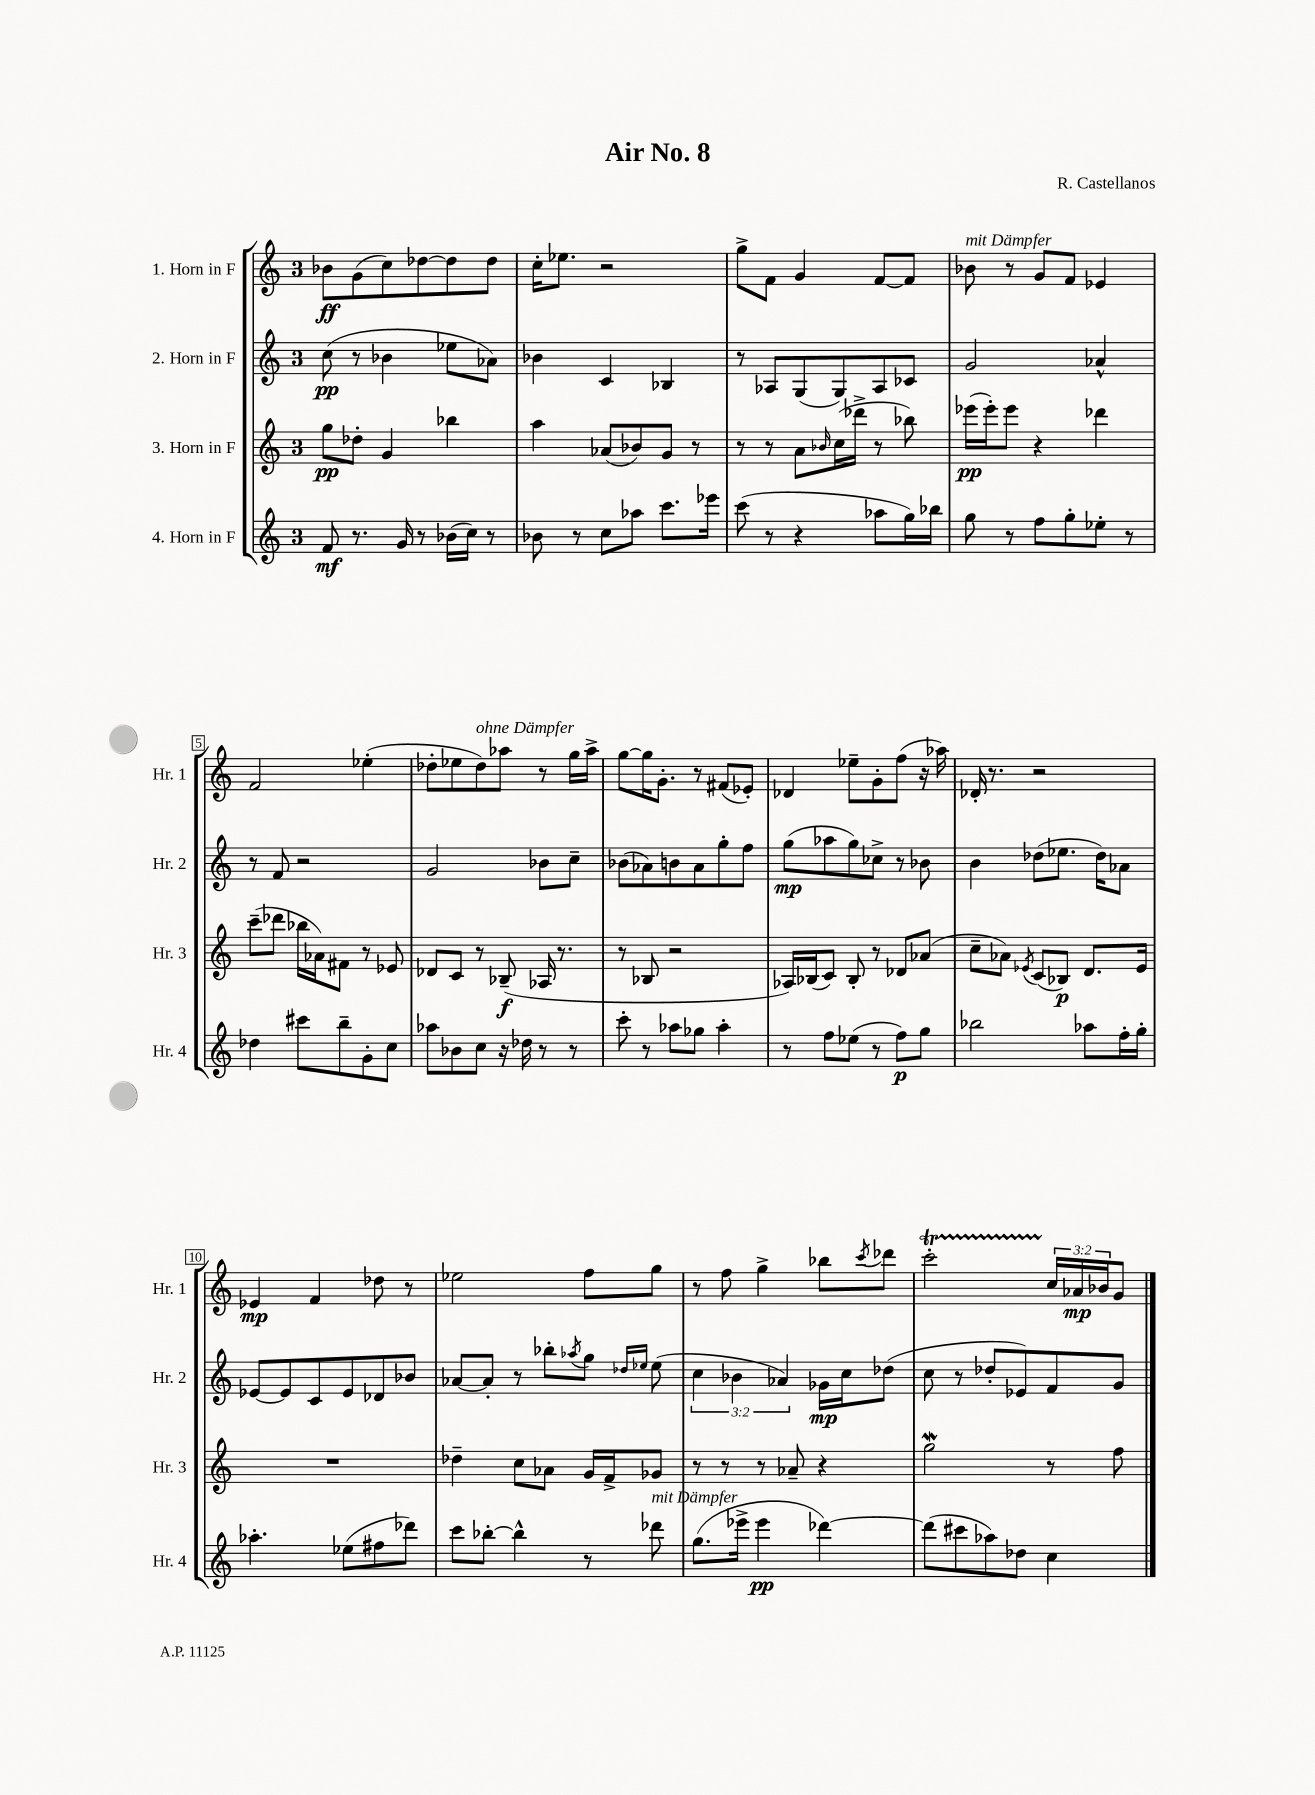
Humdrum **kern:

**kern	**kern	**kern	**kern
*staff4	*staff3	*staff2	*staff1
*clefG2	*clefG2	*clefG2	*clefG2
*k[]	*k[]	*k[]	*k[]
*M3/4	*M3/4	*M3/4	*M3/4
8f	8gg	(8cc	8b-
8.r	8dd-'	8r	(8g
.	4g	4b-	8cc)
16g	.	.	.
8r	.	.	[8dd-
(16b-	4bb-	8ee-	8dd-]
16cc)	.	.	.
8r	.	8a-)	8dd-
=	=	=	=
8b-	4aa	4b-	16cc'
.	.	.	8.ee-
8r	.	.	.
8cc	(8a-	4c	2r
8aa-	8b-)	.	.
8.ccc	8g	4B-	.
.	8r	.	.
16eee-	.	.	.
=	=	=	=
(8ccc	8r	8r	8gg^
8r	8r	8A-	8f
4r	8a	(8G	4g
.	16qqb-	.	.
.	(16cc	8G)	.
.	16ddd-^	.	.
8aa-	8r	8A-	[8f
16gg)	8bb-)	8c-	8f]
16bb-	.	.	.
=	=	=	=
8gg	(16eee-	2g	8b-
.	16eee-')	.	.
8r	8eee-	.	8r
8ff	4r	.	8g
8gg'	.	.	8f
8ee-'	4ddd-	4a-^^	4e-
8r	.	.	.
=	=	=	=
4dd-	(8ccc~	8r	2f
.	8ddd-	8f	.
8ccc#	16bb-	2r	.
.	16a-)	.	.
8bb~	8f#	.	.
8g'	8r	.	(4ee-'
8cc	8e-	.	.
=	=	=	=
8aa-	8d-	2g	8dd-'
8b-	8c	.	8ee-
8cc	8r	.	8dd-)
16r	(8B-~	.	8aa-
16dd-	.	.	.
8r	16A-	8b-	8r
.	8.r	.	.
8r	.	8cc~	16gg
.	.	.	16aa-^
=	=	=	=
8ccc'	8r	(8b-	[8gg
8r	8B-	8a-)	16gg]
.	.	.	8.g'
8aa-	2r	8b	.
8gg-	.	8a-	8r
4aa-'	.	8gg'	(8f#
.	.	8ff	8e-')
=	=	=	=
8r	16A-)	(8gg	4d-
.	(16B-	.	.
8ff	8c)	8aa-	.
(8ee-	8B-'	8gg)	8ee-~
8r	8r	8cc-^	8g'
8ff)	8d-	8r	(8ff
8gg	(8a-	8b-	16r
.	.	.	16aa-)
=	=	=	=
2bb-	8cc~	4b	16d-'
.	.	.	8.r
.	8a-)	.	.
.	8qe-	.	.
.	(8c	(8dd-	2r
.	8B-)	8.ee-	.
8aa-	8.d	.	.
.	.	16dd-)	.
16ff'	.	8a-	.
16gg'	16e-	.	.
=	=	=	=
4.aa-'	2.r	[8e-	4e-
.	.	8e-]	.
.	.	8c	4f
(8ee-	.	8e-	.
8ff#	.	8d-	8dd-
8ddd-)	.	8b-	8r
=	=	=	=
8ccc	4dd-~	[8a-	2ee-
[8bb-'	.	8a-']	.
4bb-^^]	8cc	8r	.
.	8a-	8bb-'	.
.	.	8qaa-	.
8r	16g	8gg	8ff
.	16f^	.	.
.	.	16qqdd-	.
.	.	16qqee-	.
8ddd-	8g-	(8ee-	8gg
=	=	=	=
(8.gg	8r	6cc	8r
.	8r	.	8ff
.	.	6b-	.
16eee-^	.	.	.
4eee-	8r	.	4gg^
.	.	6a-)	.
.	8a-~	.	.
[4ddd-)	4r	16g-	8bb-
.	.	16cc	.
.	.	.	8qccc
.	.	(8dd-	8ddd-
=	=	=	=
(8ddd-]	2gg	8cc	2ccc'
8ccc#	.	8r	.
8aa-)	.	8dd-'	.
8dd-	.	8e-)	.
4cc	8r	8f	24cc
.	.	.	24a-
.	.	.	24b-
.	8ff	8g	8g
==	==	==	==
*-	*-	*-	*-
